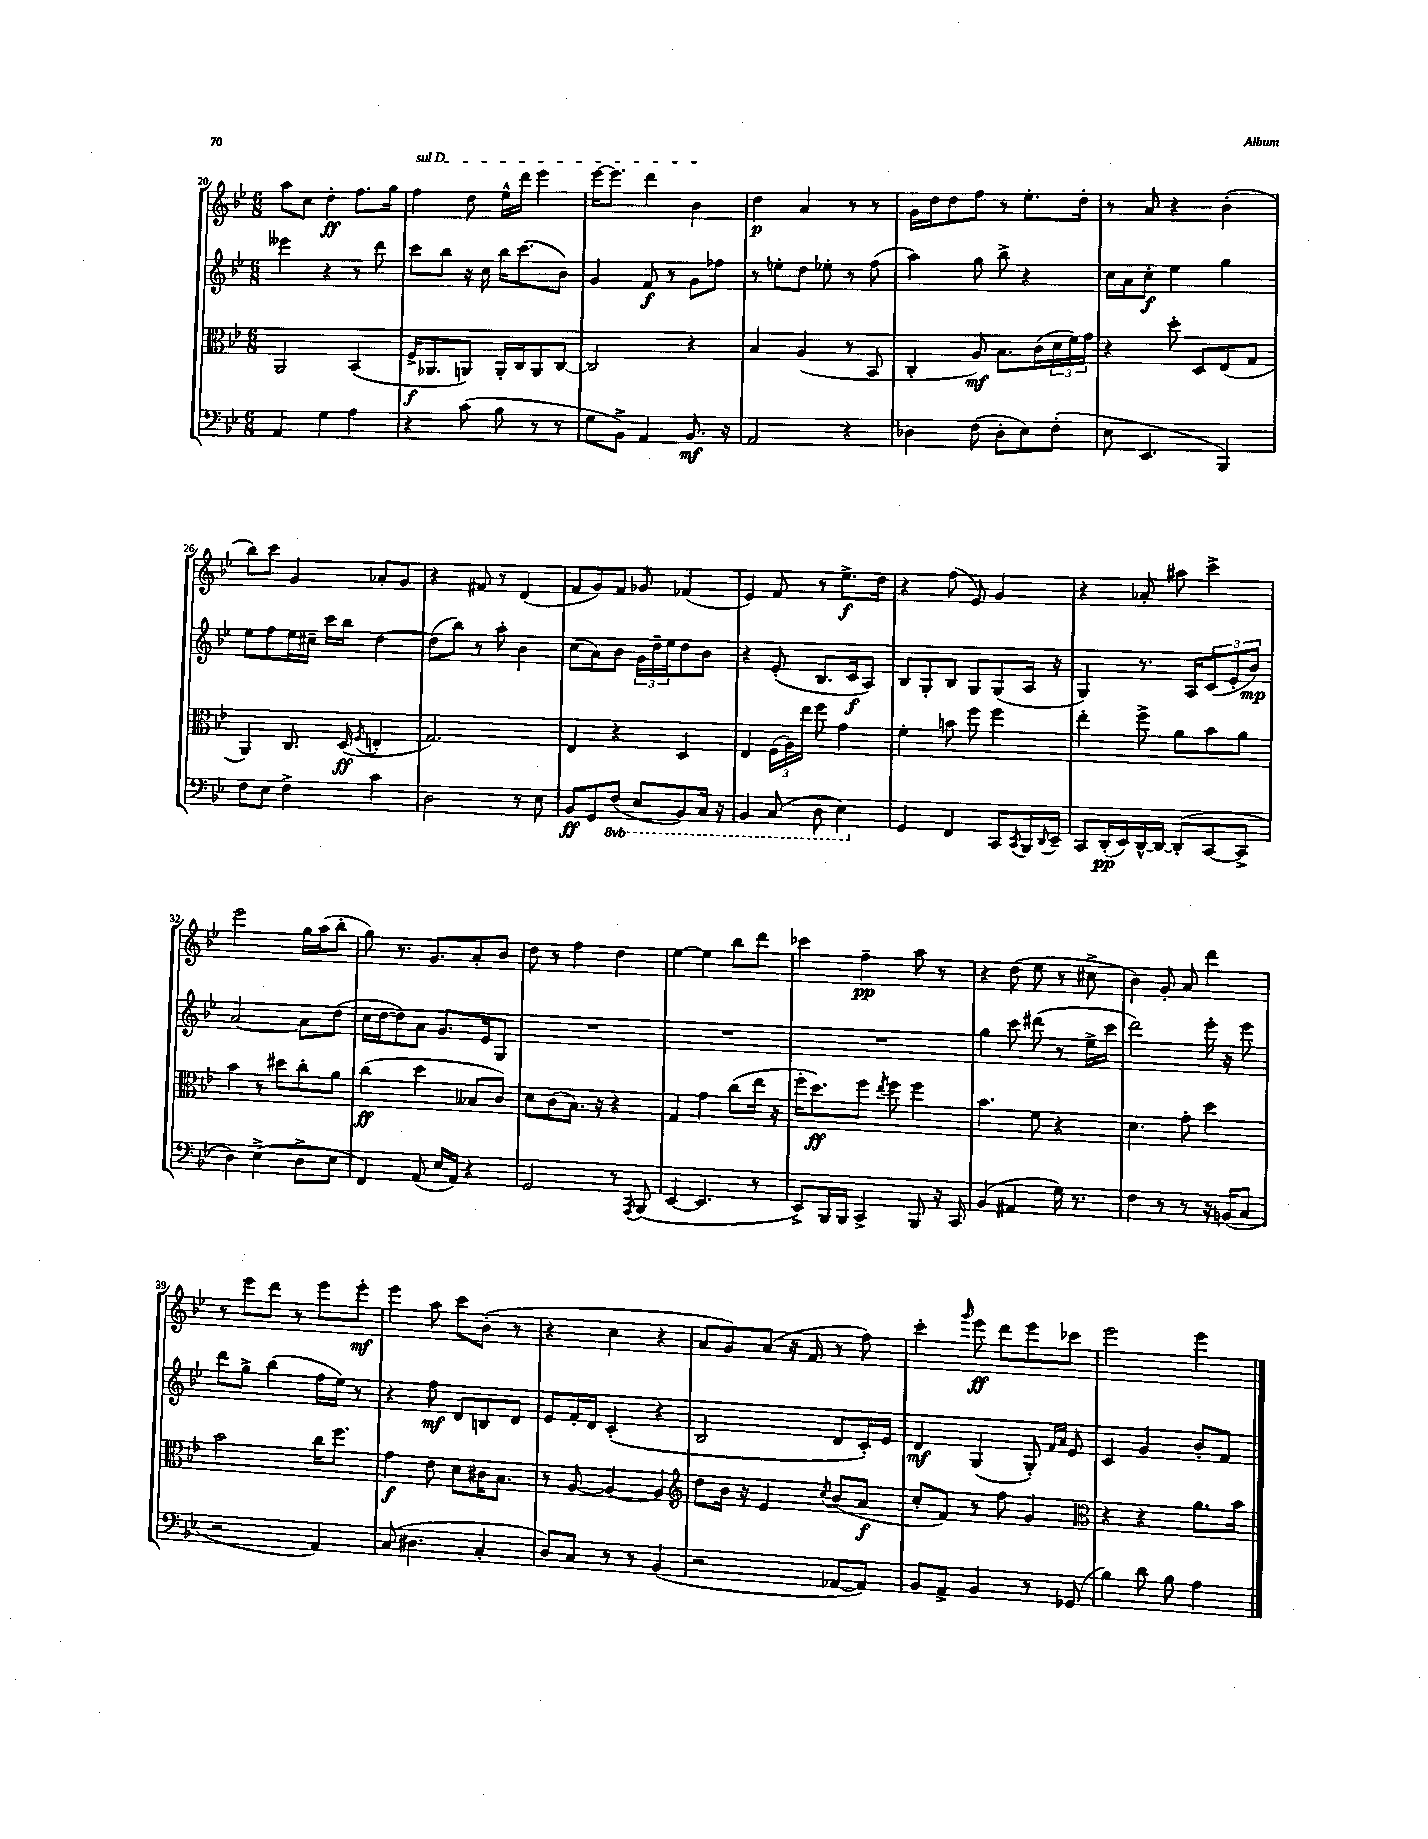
<<
\new StaffGroup <<
\new Staff = "s0" {
    \clef treble \key bes \major \numericTimeSignature \time 6/8
    a''8 c''8 d''4-.\ff f''8. g''16 |
    \once \override TextSpanner.bound-details.left.text = \markup { \italic "sul D" } f''4\startTextSpan d''8 ees''16-^ d'''16 ees'''4 |
    ees'''16~ ees'''8. d'''4 bes'4\stopTextSpan |
    d''4\p a'4 r8 r8 |
    g'16 d''16 d''8 f''8 r8 ees''8.-. d''16-. |
    r8 a'8 r4 bes'4-.( |
    bes''8) c'''8 g'4 aes'8-. g'8 |
    r4 fis'8 r8 d'4( |
    f'8 g'8) f'8 ges'8 fes'4( |
    ees'4) f'8 r8 ees''8.->\f d''16 |
    r4 f''8( ees'8) g'4 |
    r4 aes'8-. ais''8 c'''4-> |
    ees'''2 g''16 a''16( bes''8-. |
    g''8) r8. g'8. a'8-. bes'8 |
    d''8 r8 f''4 d''4 |
    ees''4~ ees''4 bes''8 d'''8 |
    ces'''4 f''4--\pp a''8 r8 |
    r4 d''8( ees''8 r8 cis''8-> |
    bes'4) g'8-. a'8 d'''4 |
    r8 ees'''8 d'''8 r8 ees'''8 ees'''8-.\mf |
    ees'''4 a''8 c'''8 bes'8-.( r8 |
    r4 c''4 r4 |
    a'8 g'8) a'8( r16 f'16 r8 f''8) |
    c'''4-. \grace { g'''16 } ees'''8\ff d'''8 ees'''8 ces'''8 |
    ees'''2 ees'''4 \bar "|." |
}
\new Staff = "s1" {
    \clef treble \key bes \major \numericTimeSignature \time 6/8
    eeses'''4 r4 r8 d'''8 |
    c'''8 bes''8 r16 c''16 bes''16 c'''8.( bes'8) |
    g'4 f'8\f r8 g'8 fes''8 |
    r8 e''8-. d''8 ees''8-. r8 f''8( |
    a''4) g''8 bes''8-> r4 |
    c''16 a'16 c''8-.\f ees''4 g''4 |
    ees''8 f''8 ees''16 cis''16-- c'''16 bes''16 d''4~ |
    d''8( bes''8) r8 a''8-. bes'4 |
    c''8( a'8) bes'8 \tuplet 3/2 { g'16 d''16-- ees''16 } d''8 bes'8 |
    r4 ees'8-.( bes8. c'16\f a8) |
    bes8 g8-. bes8 g8 g8( a16 r16 |
    g4) r8. a16 \tuplet 3/2 { c'8( ees'8-. bes'8\mp) } |
    a'2~ a'8 d''8( |
    c''16 d''16~ d''8) a'8 g'8. ees'16 g8 |
    R2. |
    R2. |
    R2. |
    g''4 c'''8 dis'''8( r8 ees''16-> c'''16 |
    d'''2) ees'''16-. r16 ees'''8 |
    d'''8 g''8-> bes''4( f''16 ees''16) r8 |
    r4 f''8\mf d'8 b8 d'8 |
    ees'8 f'16-. d'16 c'4-.( r4 |
    bes2 d'8 c'16-.) ees'16 |
    d'4\mf g4( g8-.) \grace { f'16 a'16 } ees'8 |
    c'4 g'4 bes'8-. f'8 \bar "|." |
}
\new Staff = "s2" {
    \clef alto \key bes \major \numericTimeSignature \time 6/8
    a,2 bes,4( |
    f16->\f aes,8. a,8) a,16-. c16 a,8 c8~ |
    c2 r4 |
    bes4 a4( r8 bes,8 |
    c4-. a8\mf) bes8. c'16( \tuplet 3/2 { d'16 f'16) g'16 } |
    r4 d''8-. d8 ees8( g8 |
    a,4) c8. d16\ff( \acciaccatura { f8 } e4-. |
    g2.) |
    ees4 r4 d4 |
    ees4 \tuplet 3/2 { f16( a16) ees''16 } f''8 g'4 |
    f'4-. b'8 f''8 f''4 |
    ees''4-. f''8-> a'8 bes'8 a'8 |
    bes'4 r8 dis''8 c''8-. a'8 |
    c''4\ff( d''4 beses8 c'8) |
    d'8 c'8( bes8.) r16 r4 |
    g4 g'4 c''8( ees''16 r16 |
    f''16-. d''8.\ff) f''8 \acciaccatura { ees''8 } f''8 f''4 |
    bes'4. f'8 r4 |
    d'4. g'8-. d''4 |
    bes'2 c''16 f''8. |
    g'4\f ees'8 d'8 cis'16 bes8. |
    r8 a8~ a4~ a4 |
    \clef treble d''8 bes'16 r16 ees'4 \acciaccatura { c''8 } bes'8( a'8\f |
    c''8-. f'8) r8 f''8 g'4 |
    \clef alto r4 r4 a'8. bes'16 \bar "|." |
}
\new Staff = "s3" {
    \clef bass \key bes \major \numericTimeSignature \time 6/8 \set Staff.ottavationMarkups = #ottavation-simple-ordinals
    a,4 g4 a4 |
    r4 c'8( bes8 r8 r8 |
    g8 bes,8->) a,4 bes,8.\mf r16 |
    a,2 r4 |
    des4 f8( des8-. ees8) f8-.( |
    ees8 ees,4. bes,,4) |
    f8 ees8 f4-> c'4 |
    d2 r8 ees8 |
    bes,8\ff g,8 \ottava #-1 f,8( ees,8 bes,,8) c,16 r16 |
    bes,,4 c,8( d,8 ees,4) \ottava #0 |
    g,4 f,4 c,8 \acciaccatura { c,8 } bes,,16 \appoggiatura { d,8 } ees,16-- |
    c,8 d,16-.\pp( ees,16) d,16~-^ d,16~ d,8-.( c,8~ c,8-> |
    d4) ees4->( d8-> ees8 |
    f,4) a,8( ees16 a,16) r4 |
    g,2 r8 \acciaccatura { a,,8 } bes,,8( |
    ees,4~ ees,4. r8 |
    ees,8->) bes,,16 bes,,16 c,4-> bes,,8 r16 c,16 |
    bes,4( ais,4 g16) r8. |
    f4 r8 r8 r16 b,16( c8 |
    r2 a,4) |
    c8( dis4. c4-. |
    d8) c8 r8 r8 bes,4( |
    r2 aes,8~ aes,8) |
    bes,8 a,8-> bes,4 r8 ges,8( |
    bes4) d'8 bes8 a4 \bar "|." |
}
>>
>>
\layout { \context { \Score currentBarNumber = #20 } }
